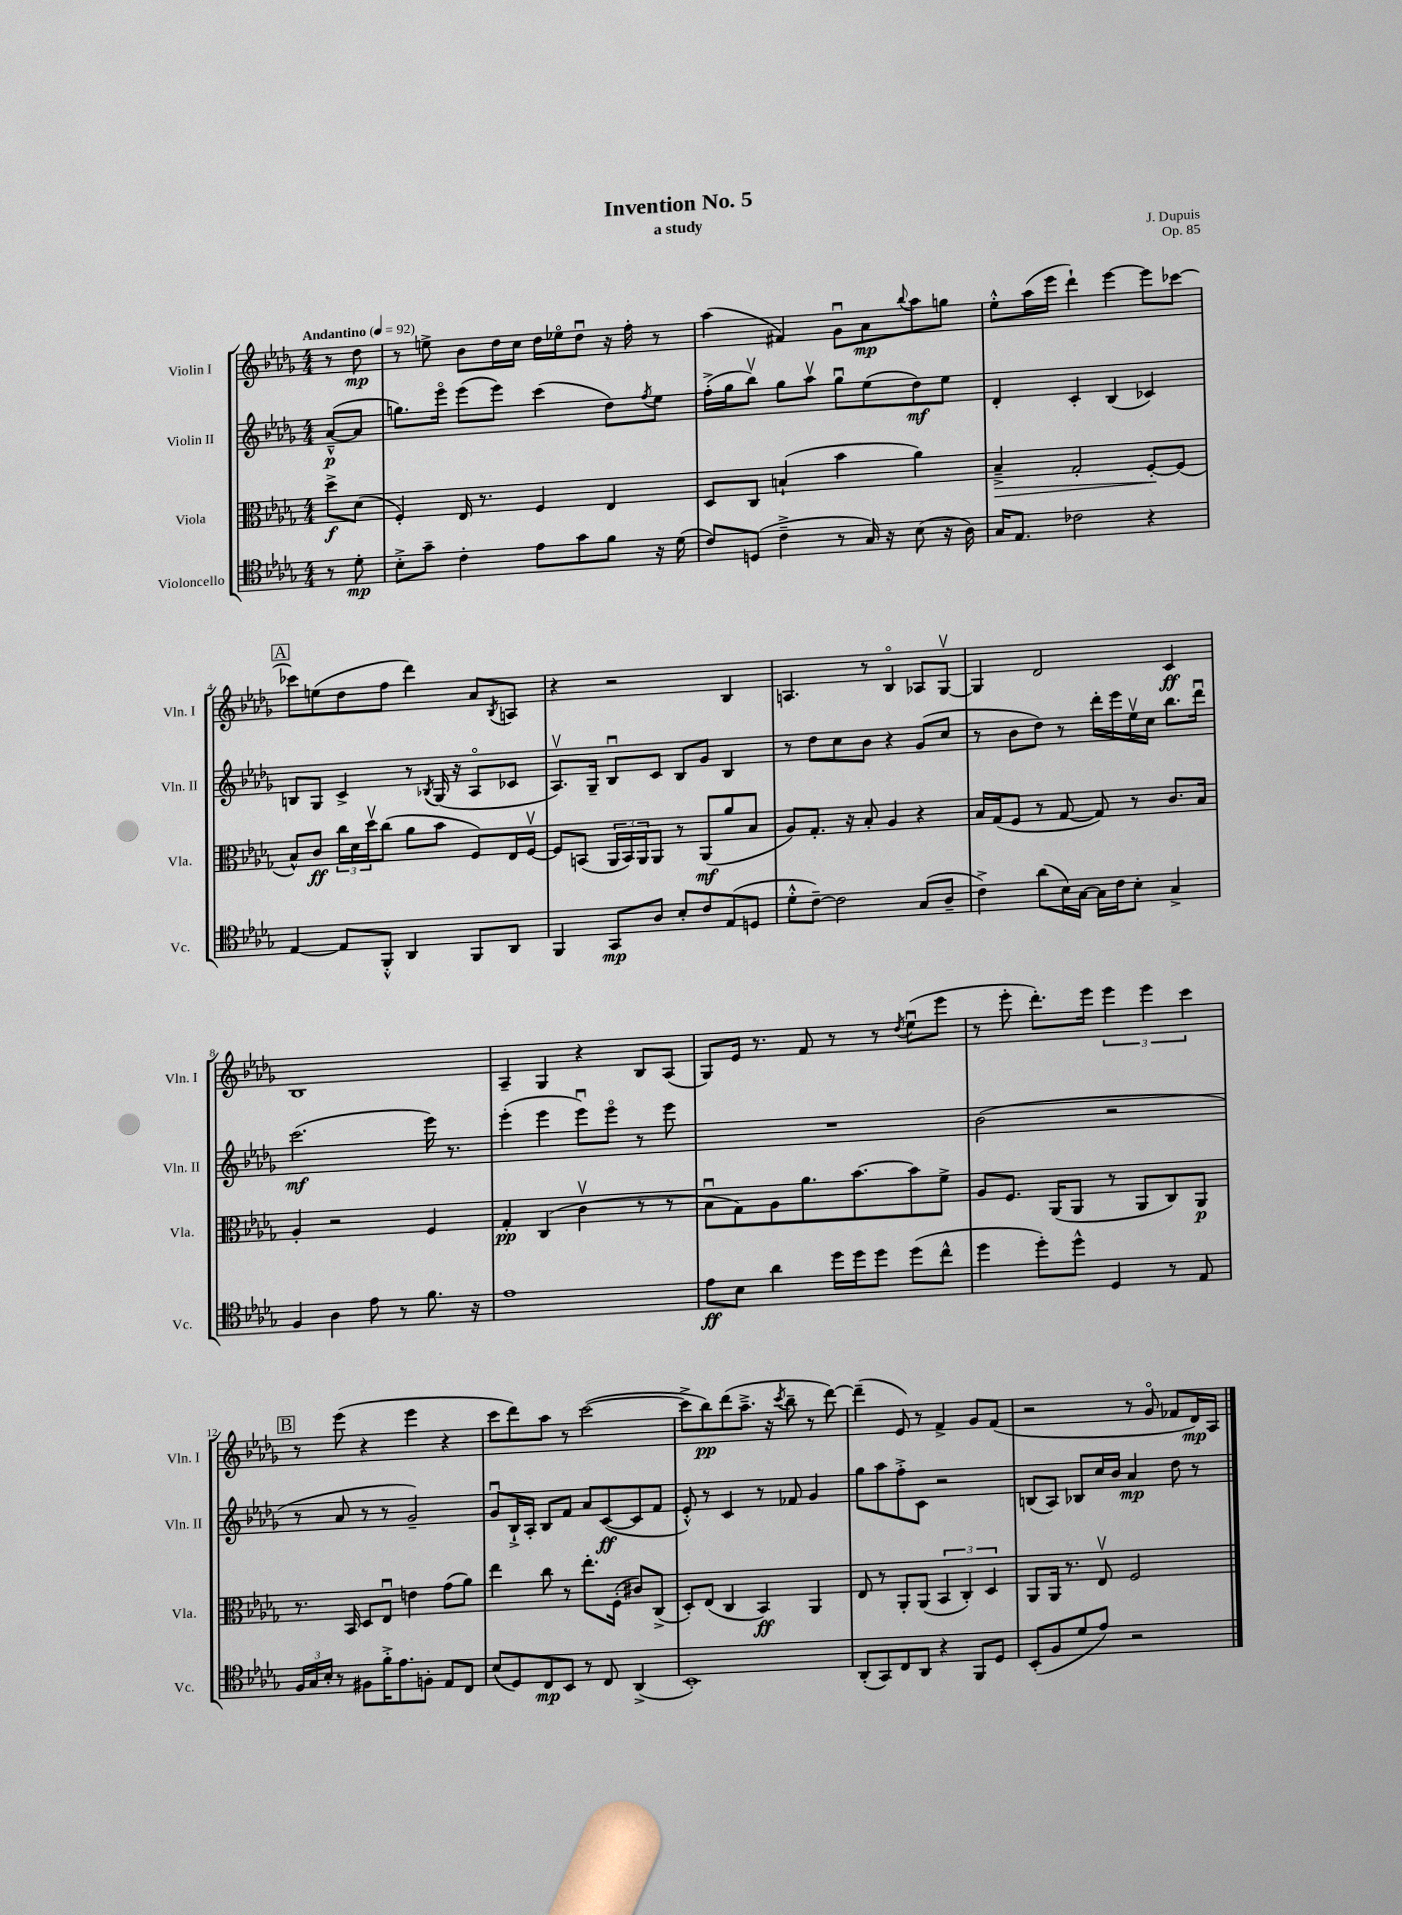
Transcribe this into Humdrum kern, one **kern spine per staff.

**kern	**kern	**kern	**kern
*staff4	*staff3	*staff2	*staff1
*clefC4	*clefC3	*clefG2	*clefG2
*k[b-e-a-d-g-]	*k[b-e-a-d-g-]	*k[b-e-a-d-g-]	*k[b-e-a-d-g-]
*M4/4	*M4/4	*M4/4	*M4/4
*MM92	*MM92	*MM92	*MM92
8r	8dd-^	([8a-~^^	8r
8d-'	(8d-	8a-]	8dd-
=	=	=	=
8B-'^	4F')	8.gg)	8r
8g-~	.	.	8ee^
.	.	16eee-o	.
4c'	16E-	(8eee-	8b-
.	8.r	.	.
.	.	8eee-)	16dd-
.	.	.	16cc
8e-	4F	(4ccc	16dd-
.	.	.	16ee-o
8g-	.	.	8dd-u
8f	4E-	8dd-)	16r
.	.	.	16ff'
.	.	8qff	.
16r	.	8ee-	8r
(16d-	.	.	.
=	=	=	=
8c)	8D-	(16ff'^	(4aa-
.	.	16gg-	.
(8D	8C	8bb-v)	.
4c~^	(4B`	8gg-	4f#)
.	.	8aa-v	.
8r	4b-	8gg-u	8g-u
16G-)	.	(8ee-	8a-
16r	.	.	.
.	.	.	8qqbb-
(8B-	4a-)	8dd-)	8aa-
16r	.	8ee-	8gg
16A-)	.	.	.
=	=	=	=
16G-	4B-~^	4d-'	8ee-'^^
8.E-	.	.	.
.	.	.	(16aa-
.	.	.	16eee-
2c-	2G-'	4c'	4ddd-`)
.	.	(4B-	[4eee-
4r	[8F'	4c-)	8eee-]
.	(8F]	.	[8ccc-
=	=	=	=
[4E-	8B-^^)	8B	8ccc-]
.	8c	8G-	(8ee
8E-]	24cc	4c^	8dd-
.	24d-	.	.
.	24dd-v	.	.
8FF'^^	(8cc	.	8ff
4AA-	8a-	8r	4ddd-)
.	.	8qB-	.
.	8b-	(16G-	.
.	.	16r	.
8FF	8F)	8A-o	8a-
.	.	.	8qB-
8AA-	16E-	8c-	8A
.	[16Fv	.	.
=	=	=	=
4FF	8F]	8.A-v)	4r
.	(8BB	.	.
.	.	16G-~	.
8GG-	24AA-	8B-u	2r
.	24BB)	.	.
.	24AA-	.	.
8A-	8AA-	8c	.
8B-'	8r	8B-	.
8c	(8AA-	8g-	.
(8E-	8a-	4B-	4B-
8D	8B-	.	.
=	=	=	=
8d-'^^	8A-)	8r	4.A
[8c~)	8.G-'	8dd-	.
2c]	.	8cc	.
.	16r	.	.
.	8B-'	8b-	8r
.	4A-	4r	4B-o
(8G-	4r	(8g-	8A-
8A-~	.	8cc	[8G-v
=	=	=	=
4c^)	16B-	8r	4G-]
.	(16G-	.	.
.	8F	8b-	.
(8a-	8r	8dd-)	2d-
16B-)	[8G-	8r	.
[16G-	.	.	.
16G-]	8G-])	16ddd-'	.
16c	.	16eee-	.
8B-'	8r	16ee-v	.
.	.	16cc	.
4G-^	8.c	8.bb-	4c
.	16B-	16ddd-u	.
=	=	=	=
4F	4A-'	(2.ccc	1B-
4A-	2r	.	.
8e-	.	.	.
8r	.	.	.
8.f	4F	16eee-)	.
.	.	8.r	.
16r	.	.	.
=	=	=	=
1e-	4G-'	(4eee-'	4A-~
.	(4C	4eee-	4G-
.	4cv	8eee-u)	4r
.	.	8eee-o	.
.	8r	8r	8B-
.	8r	8eee-	(8A-
=	=	=	=
8e-	8B-u	1r	8G-)
8B-	8G-)	.	16e-
.	.	.	8.r
4a-	8A-	.	.
.	8.a-	.	8f
16dd-	.	.	8r
16dd-	[8.b-	.	.
8dd-	.	.	8r
.	.	.	8qdd-
(8dd-	8b-]	.	(8ee-u
8cc^^	8f^	.	8eee-
=	=	=	=
4dd-	8A-	(2b-	8r
.	8.F	.	8eee-'
8dd-')	.	.	8.ddd-')
.	(16AA-	.	.
8dd-^^	8AA-	.	.
.	.	.	16eee-
4D-	8r	2r	6eee-
.	8AA-	.	.
.	.	.	6eee-
8r	8C)	.	.
.	.	.	6ccc
8E-	8AA-	.	.
=	=	=	=
24F	8.r	8r	8r
24G-	.	.	.
24B-'	.	.	.
8r	.	8a-	(8eee-
.	16BB-	.	.
8F#	8D-	8r	4r
16f'^	8E-u	8r	.
8.e-	.	.	.
.	4e	2g-~)	4eee-
8F'	.	.	.
8E-	(8g-	.	4r
8C	8a-)	.	.
=	=	=	=
(8B-	4ee-	8g-u	8ccc
8D-)	.	16B-`^	8ddd-)
.	.	16A-'	.
8C	8cc	8B-	8aa-
8BB-	8r	8f	8r
8r	8.ee-'	8a-	([2ccc
8C	.	([8c	.
.	(16F'	.	.
(4AA-^	8c#)	8c]	.
.	(8C^	8f	.
=	=	=	=
1BB-')	8D-')	8e-'^^)	8ccc^]
.	(8E-	8r	8bb-)
.	4C	4c	(8ddd-
.	.	.	8.aa-~^
.	4BB-)	8r	.
.	.	.	16r
.	.	.	8qccc
.	.	8f-	8bb-~
.	4AA-	4g-	8r
.	.	.	[8ddd-)
=	=	=	=
(8AA-'	8E-	8gg-	(4ddd-~]
8GG-)	8r	8aa-	.
8C	8AA-'	8ff'^	8e-)
8AA-	(8AA-	8c	8r
4r	6BB-	2r	4f^
.	6C')	.	.
8FF	.	.	8g-
.	6D-	.	.
8D-	.	.	(8f
=	=	=	=
(8BB-'	8AA-	(8B	2r
8F	16AA-	8A-)	.
.	8.r	.	.
8d-	.	8B-	.
8e-)	8E-v	16cc	.
.	.	16b-	.
2r	2F	4a-	8r
.	.	.	8g-o
.	.	8dd-	8f-
.	.	8r	16d-)
.	.	.	16A-
==	==	==	==
*-	*-	*-	*-
